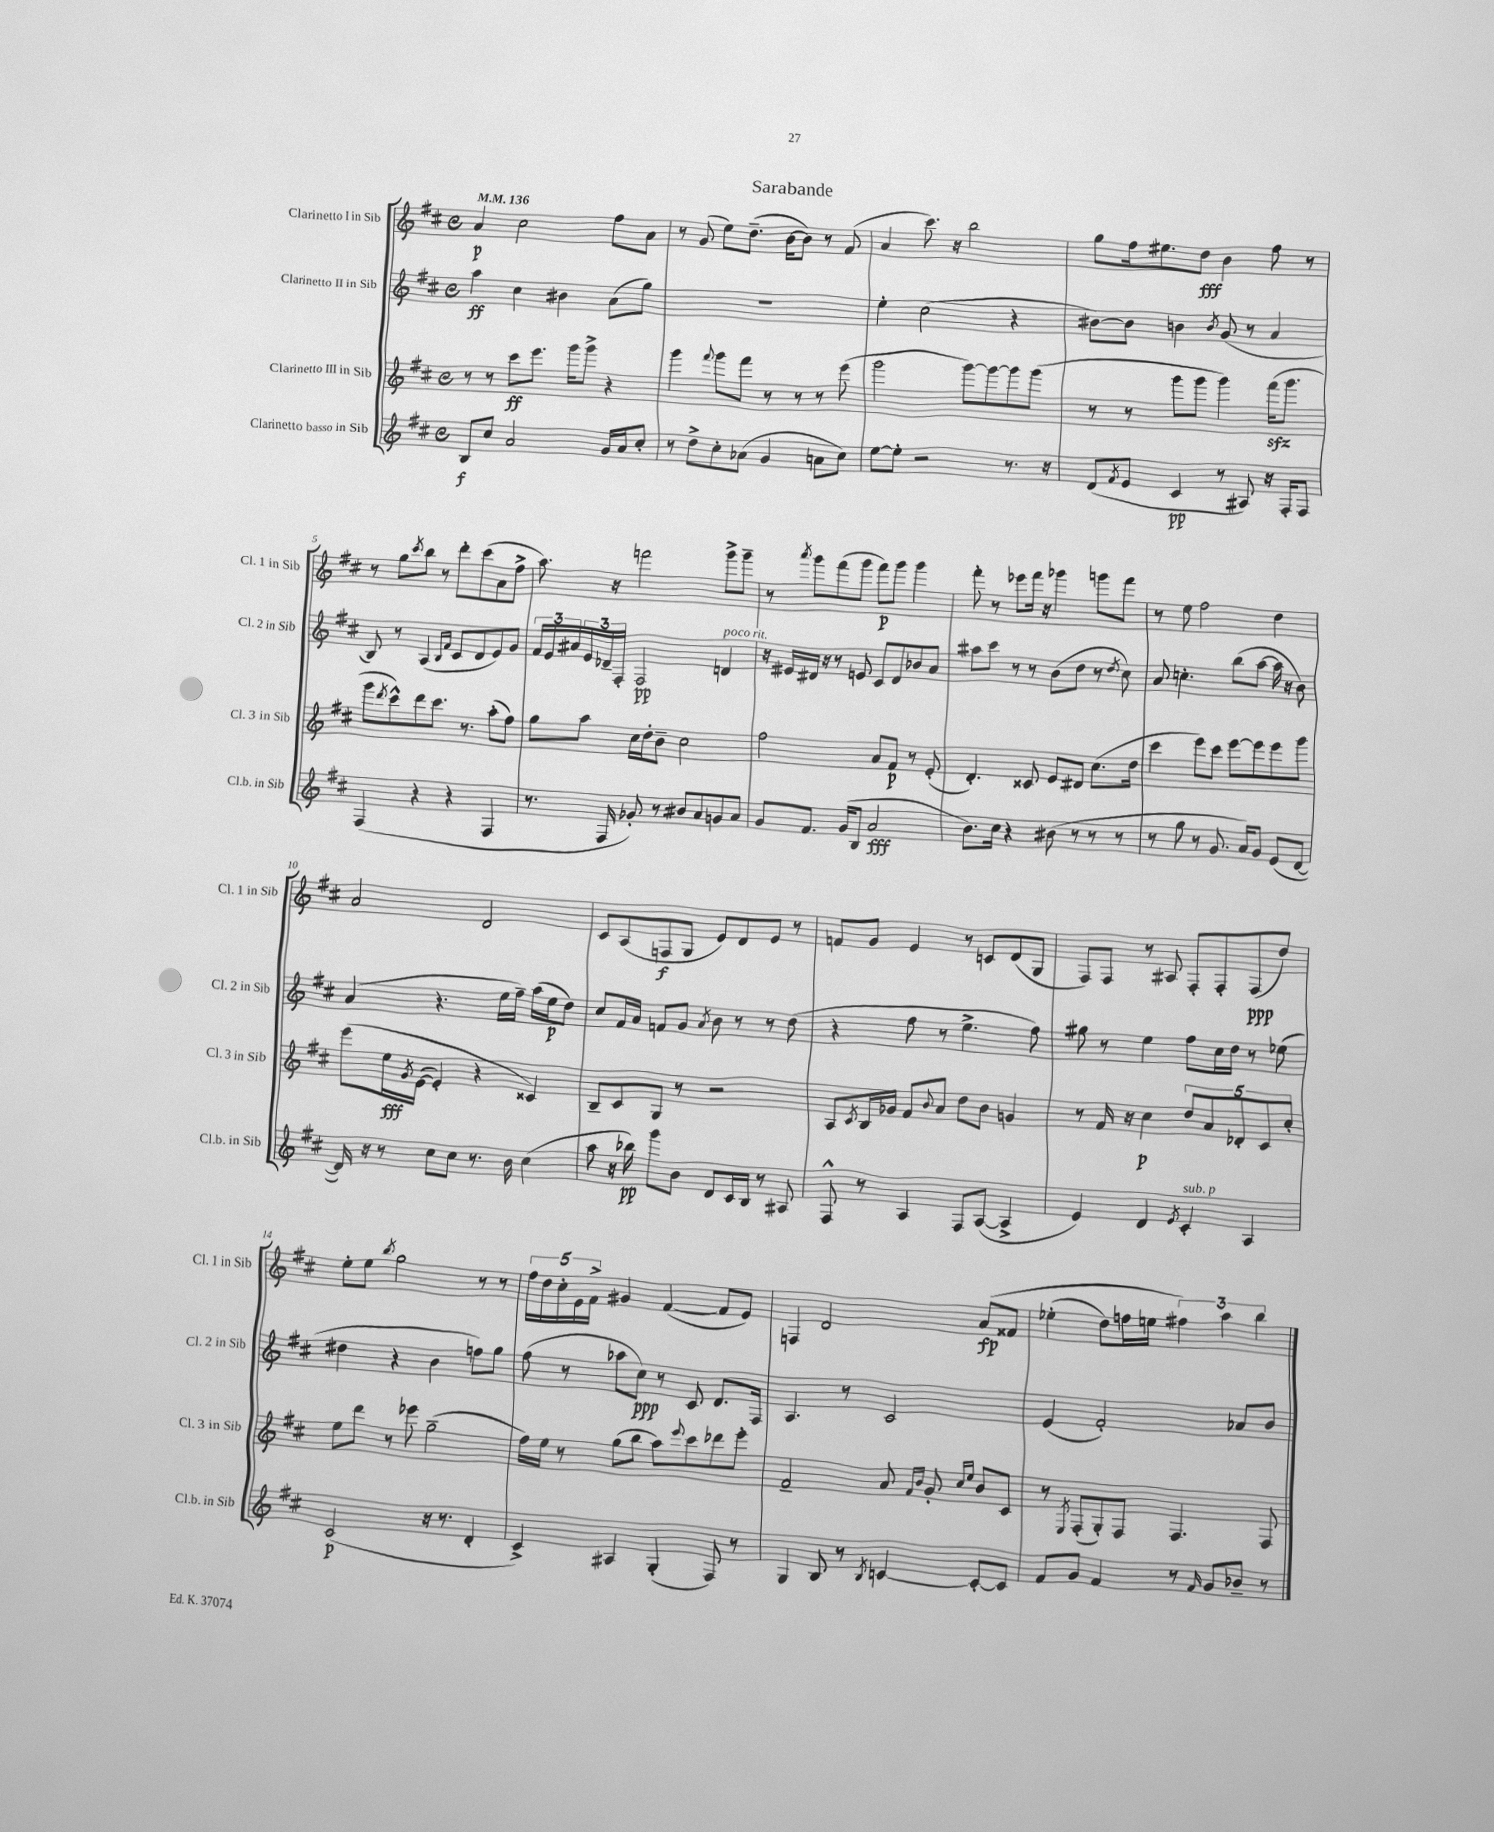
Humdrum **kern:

**kern	**dynam	**kern	**dynam	**kern	**dynam	**kern	**dynam
*part4	*part4	*part3	*part3	*part2	*part2	*part1	*part1
*staff4	*staff4	*staff3	*staff3	*staff2	*staff2	*staff1	*staff1
*I"Clarinetto basso in Sib	*	*I"Clarinetto III in Sib	*	*I"Clarinetto II in Sib	*	*I"Clarinetto I in Sib	*
*I'Cl.b. in Sib	*	*I'Cl. 3 in Sib	*	*I'Cl. 2 in Sib	*	*I'Cl. 1 in Sib	*
*clefG2	*	*clefG2	*	*clefG2	*	*clefG2	*
*k[f#c#]	*	*k[f#c#]	*	*k[f#c#]	*	*k[f#c#]	*
*M4/4	*	*M4/4	*	*M4/4	*	*M4/4	*
*met(c)	*	*met(c)	*	*met(c)	*	*met(c)	*
*MM136	*	*MM136	*	*MM136	*	*MM136	*
=1	=1	=1	=1	=1	=1	=1	=1
8B/L	f	8r	.	4aa\	ff	4a/	p
8cc#/J	.	8r	.	.	.	.	.
2a/	.	8ccc#\L	ff	4cc#\	.	2cc#\	.
.	.	8.eee\J	.	.	.	.	.
.	.	.	.	4b#X\	.	.	.
.	.	16ggg\KL	.	.	.	.	.
.	.	8ggg^\J	.	.	.	.	.
16g/LL	.	4r	.	(8a\L	.	8ff#\L	.
16a/J	.	.	.	.	.	.	.
8cc#'/J	.	.	.	8gg\J)	.	8a\J	.
=2	=2	=2	=2	=2	=2	=2	=2
8r	.	4ggg\	.	1r	.	8r	.
8dd^\L	.	.	.	.	.	(8g/	.
.	.	8qqfff#/	.	.	.	.	.
8cc#'\	.	8ggg\L	.	.	.	8ee\L)	.
(8a-X\J	.	8fff#\J	.	.	.	(8.dd~\J	.
4g/	.	8r	.	.	.	.	.
.	.	.	.	.	.	[16b\KL	.
.	.	8r	.	.	.	8b\J])	.
8an\L	.	8r	.	.	.	8r	.
8cc#\J)	.	(8eee\	.	.	.	(8f#/	.
=3	=3	=3	=3	=3	=3	=3	=3
[8ee\L	.	2ggg\	.	4ee'\	.	4a/	.
8ee'\J]	.	.	.	.	.	.	.
2r	.	.	.	(2cc#\	.	8.ccc#\)	.
.	.	.	.	.	.	16r	.
.	.	[8ggg\L)	.	.	.	2bb\	.
.	.	8ggg\_	.	.	.	.	.
8.r	.	8ggg\]	.	4r	.	.	.
.	.	(8ggg\J	.	.	.	.	.
16r	.	.	.	.	.	.	.
=4	=4	=4	=4	=4	=4	=4	=4
(8d/L	.	8r	.	[8b#X\L)	.	8gg\L	.
8qf#/	.	.	.	.	.	.	.
8e/J	.	8r	.	8b#\J]	.	16ff#\k	.
.	.	.	.	.	.	8.ee#X\	.
4c#/	pp	8ggg\L	.	4bn\	.	.	.
.	.	8ggg\J	.	.	.	8dd\J	fff
.	.	.	.	8qb/	.	.	.
8r	.	4ggg\)	.	(8g/	.	4b\	.
8A#X/)	.	.	.	8r	.	.	.
16r	.	(16fff#zz\KL	.	4a/	.	8ff#\	.
16F#'/KL	.	8.ggg\J	.	.	.	.	.
8F#/J	.	.	.	.	.	8r	.
!!LO:LB:g=z
=5	=5	=5	=5	=5	=5	=5	=5
(4F#/	.	8ggg\L	.	8B/)	.	8r	.
.	.	8qddd/	.	.	.	.	.
.	.	8ccc#^^\)	.	8r	.	8gg\L	.
.	.	.	.	.	.	8qccc#/	.
4r	.	8ddd\	.	(4A/	.	8bb\J	.
.	.	8.ccc#\J	.	.	.	8r	.
.	.	.	.	16qqB/LL	.	.	.
.	.	.	.	16qqf#/JJ	.	.	.
4r	.	.	.	8c#/L	.	8ddd'\L	.
.	.	8.r	.	.	.	.	.
.	.	.	.	8d/	.	(8ccc#\	.
4F#/	.	(8aa'\L	.	8e/)	.	8a\	.
.	.	8ff#\J)	.	8g/J	.	8ff#^\J	.
=6	=6	=6	=6	=6	=6	=6	=6
8.r	.	8gg\L	.	24f#/LL	.	8.aa\)	.
.	.	.	.	24e/	.	.	.
.	.	.	.	24a#X/	.	.	.
.	.	8aa\J	.	24e/	.	.	.
.	.	.	.	24d-X~/	.	.	.
16F#/	.	.	.	.	.	16r	.
.	.	.	.	24F#'/JJ	.	.	.
8g-X'/)	.	16cc#\LL	.	2F#/	pp	2fffn\	.
.	.	16dd'\J	.	.	.	.	.
8r	.	8b~\J	.	.	.	.	.
8b#X/L	.	2cc#\	.	.	.	.	.
8a/	.	.	.	.	.	.	.
!	!	!	!	!LO:TX:a:i:t=poco rit.	!	!	!
8gn/	.	.	.	4dn/	.	8ggg^\L	.
8a/J	.	.	.	.	.	8ggg~\J	.
=7	=7	=7	=7	=7	=7	=7	=7
8g/L	.	2ff#\	.	16r	.	8r	.
.	.	.	.	16e#X/LL	.	.	.
.	.	.	.	.	.	8qaaa/	.
8.f#/J	.	.	.	16d#X/JJ	.	8ggg\L	.
.	.	.	.	16r	.	.	.
.	.	.	.	8r	.	(8fff#\	.
(16g/KL	.	.	.	.	.	.	.
8B/J	.	.	.	8en/	.	8ggg\J	.
2a/	fff	8a/L	.	8c#/L	.	8fff#\L)	p
.	.	8f#/J	p	8d#/	.	8ggg\J	.
.	.	8r	.	8b-X/	.	4ggg\	.
.	.	(8e'/	.	8a/J	.	.	.
=8	=8	=8	=8	=8	=8	=8	=8
8.b\L)	.	4.d'/)	.	8aa#X\L	.	8fff#'\	.
.	.	.	.	8ccc#\J	.	8r	.
16cc#\Jk	.	.	.	.	.	.	.
4r	.	.	.	8r	.	8eee-X\L	.
.	.	8c##X/	.	8r	.	16fff#\Jk	.
.	.	.	.	.	.	16r	.
(8b#X\	.	8e/L	.	(8b\L	.	4ggg-X\	.
8r	.	8d#X/J	.	8dd\J	.	.	.
8r	.	(8.cc#\L	.	8r	.	8gggn\L	.
.	.	.	.	8qdd/	.	.	.
8r	.	.	.	8cc#\)	.	8fff#\J	.
.	.	16dd\Jk	.	.	.	.	.
=9	=9	=9	=9	=9	=9	=9	=9
8r	.	4ccc#\	.	8a/	.	8r	.
8gg\	.	.	.	4.ccn'\	.	8ee\	.
8r	.	8eee\L)	.	.	.	2ff#\	.
8.g/	.	8ccc#\J	.	.	.	.	.
.	.	[8eee\L	.	(8bb\L	.	.	.
16a/KL)	.	.	.	.	.	.	.
8g/J	.	8eee\]	.	[8aa\J	.	.	.
(8e/L	.	8eee\	.	16aa\]	.	4dd\	.
.	.	.	.	16r	.	.	.
[8d/J	.	8ggg\J	.	8b\)	.	.	.
!!LO:LB:g=z
=10	=10	=10	=10	=10	=10	=10	=10
16d/])	.	(8eee\L	.	(4a/	.	2a/	.
16r	.	.	.	.	.	.	.
8r	.	16ee\L	fff	.	.	.	.
.	.	8qg/	.	.	.	.	.
.	.	([16e\JJ	.	.	.	.	.
8cc#\L	.	4e'/])	.	4.r	.	.	.
8cc#\J	.	.	.	.	.	.	.
8.r	.	4r	.	.	.	2d/	.
.	.	.	.	16ee\LL	.	.	.
16b\	.	.	.	16ff#~\JJ)	.	.	.
(4cc#\	.	4c##X/)	.	(16aa\LL	.	.	.
.	.	.	.	16ee\J	p	.	.
.	.	.	.	8dd\J)	.	.	.
=11	=11	=11	=11	=11	=11	=11	=11
8aa\	.	8B~/L	.	8cc#/L	.	8c#/L	.
16r	.	8c#/	.	16f#/L	.	(8A/	.
16bb-X\)	pp	.	.	16a/JJ	.	.	.
8ggg\L	.	8G/J	.	8fn/L	.	8Fn/	f
8b\J	.	8r	.	8g/J	.	8G/J	.
.	.	.	.	8qa/	.	.	.
8d/L	.	2r	.	8b\	.	8e/L)	.
16c#/L	.	.	.	8r	.	8d/	.
16B/JJ	.	.	.	.	.	.	.
8r	.	.	.	8r	.	8e/J	.
8A#X/	.	.	.	(8dd\	.	8r	.
=12	=12	=12	=12	=12	=12	=12	=12
8F#^^/	.	8A/L	.	4r	.	8fn/L	.
.	.	8qc#/	.	.	.	.	.
8r	.	16B/L	.	.	.	8g/J	.
.	.	16g-X/JJ	.	.	.	.	.
4A/	.	8f#/L	.	8ff#\	.	4e/	.
.	.	8qqb/	.	.	.	.	.
.	.	8a/J	.	8r	.	.	.
8F#/L	.	8dd\L	.	4.ee^\	.	8r	.
([8A/J	.	8b\J	.	.	.	8cn/L	.
4A^/]	.	4gn/	.	.	.	(8d/	.
.	.	.	.	8ff#\)	.	8G/J	.
=13	=13	=13	=13	=13	=13	=13	=13
4e/)	.	8r	.	8gg#X\	.	8F#/L)	.
.	.	16f#/	.	8r	.	8F#/J	.
.	.	16r	.	.	.	.	.
4d/	.	4cc#\	p	4ee\	.	8r	.
.	.	.	.	.	.	8A#X/	.
8qe/	.	.	.	.	.	.	.
!LO:TX:a:i:t=sub. p	!	!	!	!	!	!	!
4c#'/	.	10dd/L	.	8ff#\L	.	8F#'/L	.
.	.	10a/	.	.	.	.	.
.	.	.	.	16cc#\L	.	8F#'/	.
.	.	.	.	16dd\JJ	.	.	.
.	.	10d-X'/	.	.	.	.	.
4A/	.	.	.	8r	.	(8F#/	ppp
.	.	10c#/	.	.	.	.	.
.	.	.	.	(8ee-X\	.	8dd/J)	.
.	.	10cc#'/J	.	.	.	.	.
!!LO:LB:g=z
=14	=14	=14	=14	=14	=14	=14	=14
(2c#/	p	8ee\L	.	4dd#X\	.	8ee'\L	.
.	.	8ddd\J	.	.	.	8ee\J	.
.	.	.	.	.	.	8qbb/	.
.	.	8r	.	4r	.	2gg\	.
.	.	8eee-X\	.	.	.	.	.
16r	.	(2gg~\	.	4b\	.	.	.
8.r	.	.	.	.	.	.	.
4d'/	.	.	.	8ffn\L)	.	8r	.
.	.	.	.	8gg\J	.	8r	.
=15	=15	=15	=15	=15	=15	=15	=15
4c#^/)	.	16ff#\LL)	.	(8ff#\	.	20ff#\LL	.
.	.	.	.	.	.	20dd\	.
.	.	16ee\JJ	.	.	.	.	.
.	.	.	.	.	.	20cc#'\	.
.	.	8r	.	8r	.	.	.
.	.	.	.	.	.	20e\	.
.	.	.	.	.	.	20f#^\JJ	.
4A#X/	.	(8gg\L	.	8aa-X\L	.	4g#X/	.
.	.	8bb\J	.	8cc#\J)	ppp	.	.
(4G'/	.	8aa\L)	.	8r	.	([4f#/	.
.	.	8qqeee/	.	.	.	.	.
.	.	8ccc#\	.	8c#/	.	.	.
8F#/)	.	8ddd-X\	.	8.d/L	.	8f#/L]	.
8r	.	8eee'\J	.	.	.	8e/J)	.
.	.	.	.	16F#/Jk	.	.	.
=16	=16	=16	=16	=16	=16	=16	=16
4G/	.	2f#~/	.	4.A/	.	4Fn/	.
8B/	.	.	.	.	.	2d/	.
8r	.	.	.	8r	.	.	.
8qB/	.	.	.	.	.	.	.
[4cn/	.	8a/	.	2c#/	.	.	.
.	.	16qqf#/LL	.	.	.	.	.
.	.	16qqb/JJ	.	.	.	.	.
.	.	8g'/	.	.	.	.	.
.	.	16qqcc#/LL	.	.	.	.	.
.	.	16qqee/JJ	.	.	.	.	.
8c'/L_	.	8b/L	.	.	.	(8a/L	fp
8c/J]	.	8c#/J	.	.	.	8f##X/J	.
=17	=17	=17	=17	=17	=17	=17	=17
8f#/L	.	8r	.	(4e/	.	(4ee-X'\	.
.	.	8qE/	.	.	.	.	.
8g/J	.	(8F#'/L	.	.	.	.	.
4f#/	.	8G'/)	.	2f#'/)	.	8dd\L)	.
.	.	8F#/J	.	.	.	16ffn\L	.
.	.	.	.	.	.	16een\JJ	.
8r	.	4.F#/	.	.	.	6ff#X\)	.
16qqf#/	.	.	.	.	.	.	.
8g/L	.	.	.	.	.	.	.
.	.	.	.	.	.	6aa\	.
8b-X~/J	.	.	.	8a-X/L	.	.	.
.	.	.	.	.	.	6bb\	.
8r	.	8F#/	.	8b/J	.	.	.
==	==	==	==	==	==	==	==
*-	*-	*-	*-	*-	*-	*-	*-
